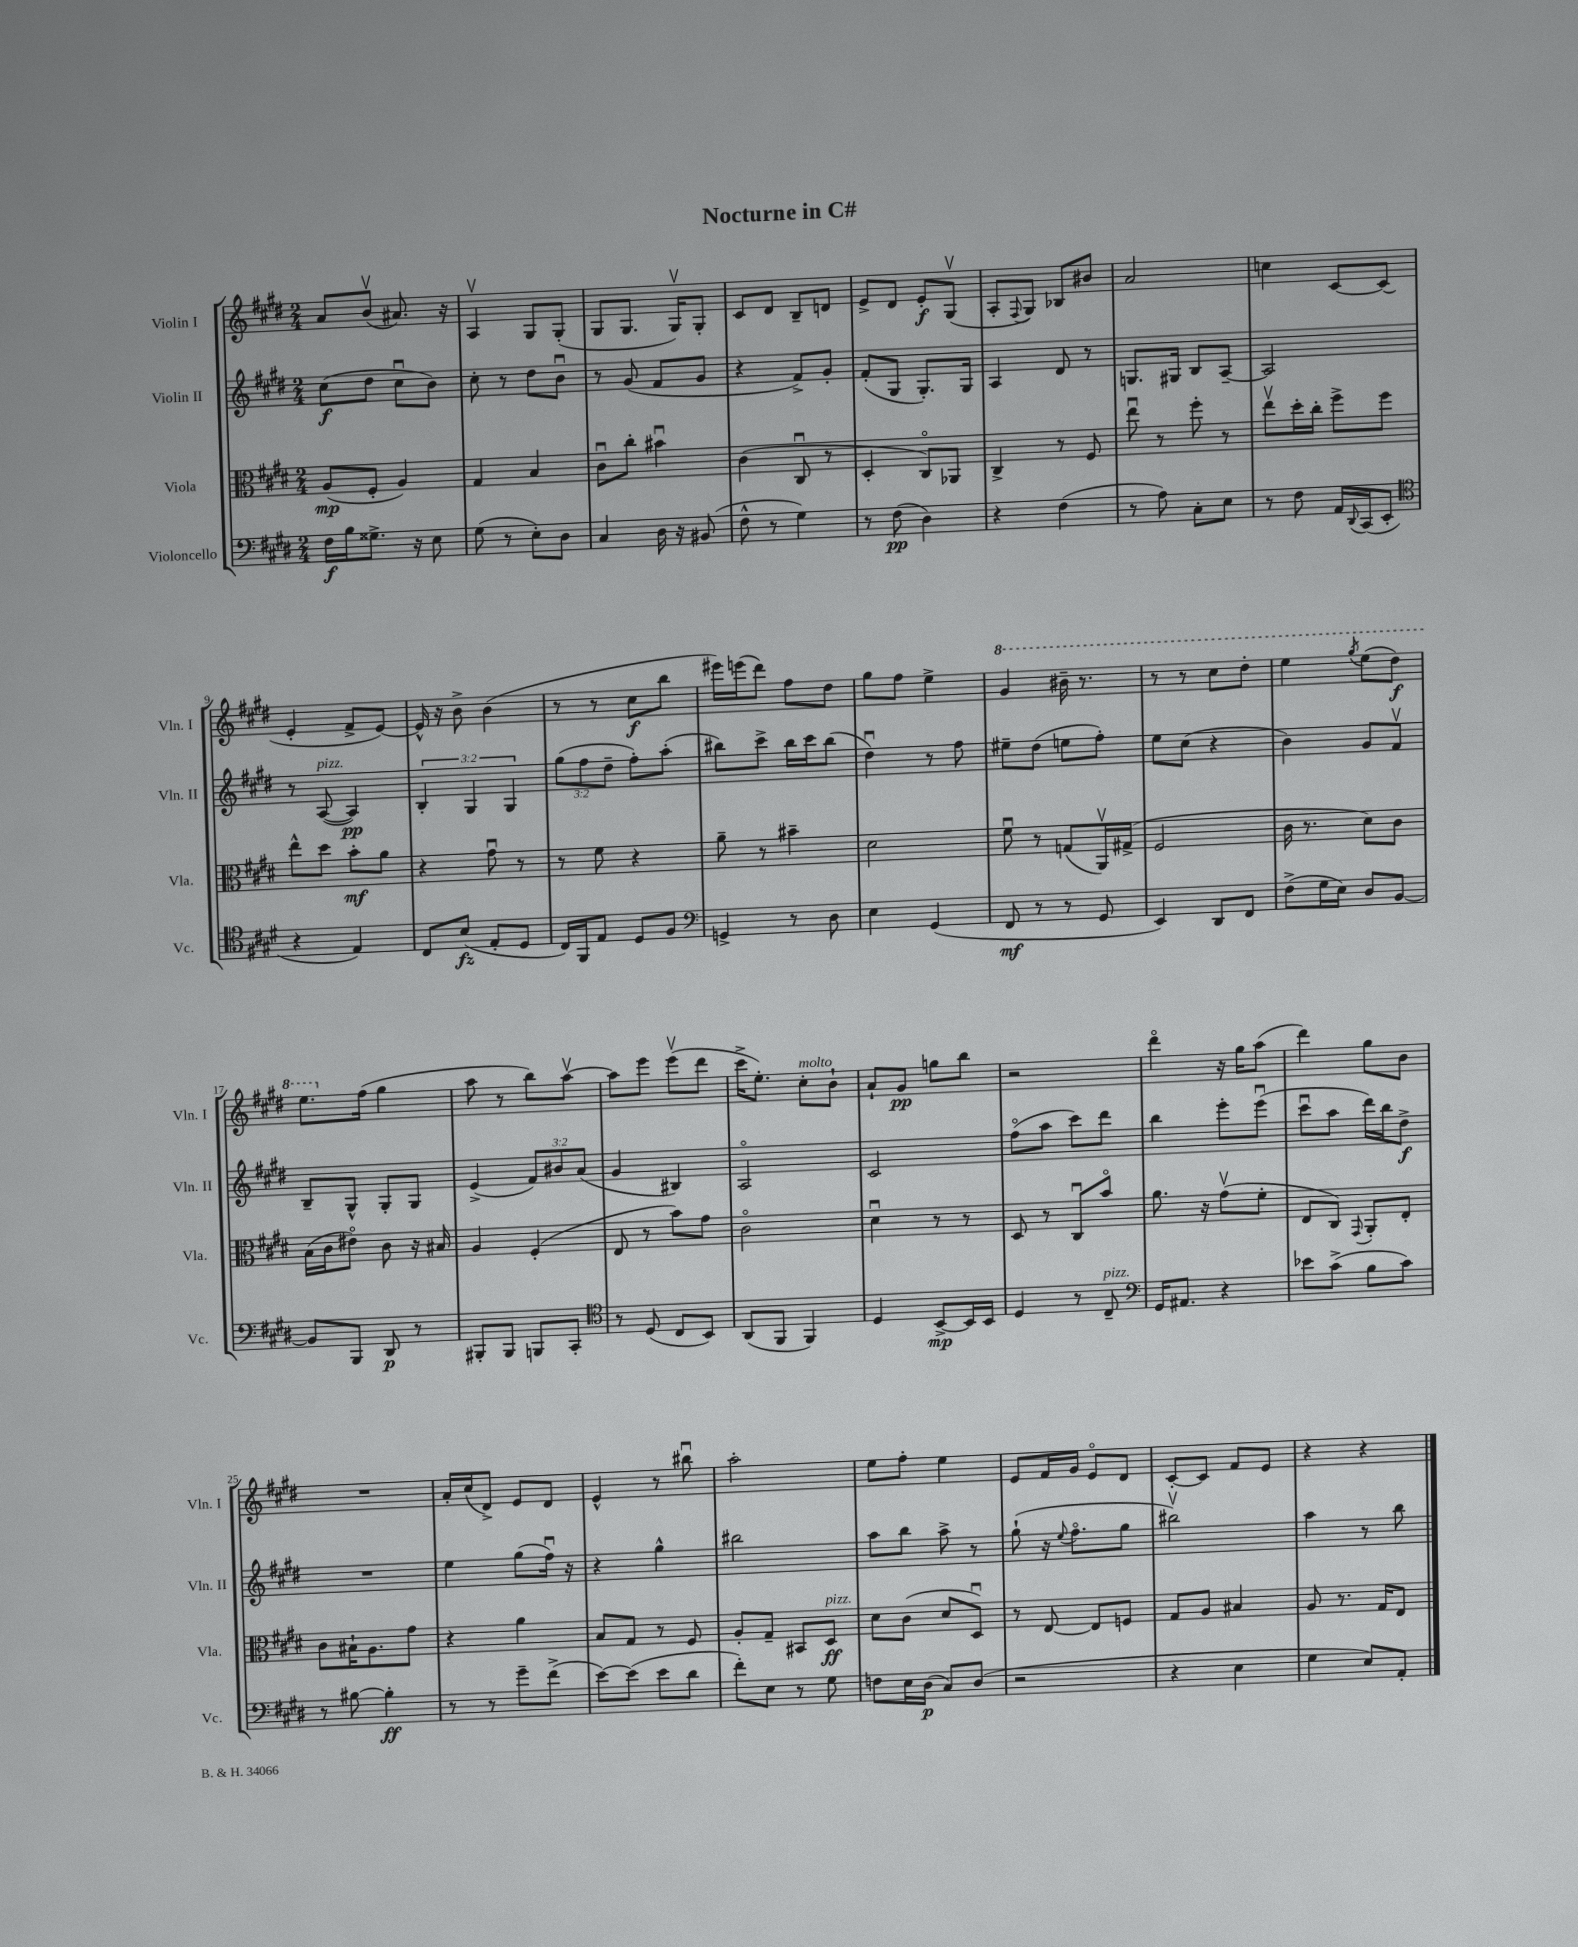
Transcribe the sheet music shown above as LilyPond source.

\header { title = "Nocturne in C#" }
<<
\new StaffGroup <<
\new Staff = "s0" \with { instrumentName = "Violin I" shortInstrumentName = "Vln. I" } {
    \clef treble \key e \major \numericTimeSignature \time 2/4
    a'8 b'8\upbow( ais'8.) r16 |
    a4\upbow gis8 gis8-.( |
    gis8 gis8. gis16\upbow) gis8-. |
    cis'8 dis'8 b8-- d'8 |
    e'8-> dis'8 e'8-.\f gis8\upbow( |
    a8-. \appoggiatura { fis8 } gis8) bes8 bis'8 |
    a'2 |
    c''4 cis'8~ cis'8( |
    e'4-. fis'8-> e'8~) |
    e'16-^ r16 b'8-> b'4( |
    r8 r8 cis''8\f b''8 |
    eis'''16) e'''16( dis'''8) fis''8 dis''8 |
    gis''8 fis''8 e''4-> |
    \ottava #1 gis''4 bis''16-- r8. |
    r8 r8 cis'''8 dis'''8-. |
    e'''4 \acciaccatura { gis'''8 } e'''8( dis'''8\f) |
    e'''8. \ottava #0 fis''16( gis''4 |
    a''8 r8 b''8) a''8~\upbow |
    a''8 e'''8 e'''8\upbow( dis'''8 |
    cis'''16-> e''8.-.) cis''8-.^\markup { \italic "molto" } b'8-! |
    a'8-! gis'8\pp g''8 b''8 |
    r2 |
    dis'''4\flageolet r16 gis''16 a''8( |
    dis'''4) gis''8 b'8 |
    R2 |
    a'16-. cis''16( dis'8->) e'8 dis'8 |
    e'4-^ r8 bis''8\downbow |
    a''2-. |
    e''8 fis''8-. e''4 |
    e'8 fis'16 gis'16 e'8\flageolet dis'8 |
    cis'8~-. cis'8 fis'8 e'8 |
    r4 r4 \bar "|." |
}
\new Staff = "s1" \with { instrumentName = "Violin II" shortInstrumentName = "Vln. II" } {
    \clef treble \key e \major \numericTimeSignature \time 2/4 \override Staff.TupletNumber.text = #tuplet-number::calc-fraction-text
    cis''8\f( dis''8 cis''8\downbow b'8) |
    cis''8-. r8 dis''8 b'8\downbow |
    r8 gis'8( fis'8 gis'8 |
    r4 fis'8->) gis'8-. |
    fis'8-.( gis8 gis8.-.) gis16 |
    a4 dis'8 r8 |
    g8. gis16 b8 a8~-- |
    a2 |
    r8 a8~^\markup { \italic "pizz." }( a4\pp) |
    \tuplet 3/2 { b4-. gis4 gis4 } |
    \tuplet 3/2 { gis''8( fis''8 dis''8-- } fis''8-.) a''8-.( |
    bis''8) cis'''8-> bis''16 cis'''16 bis''8( |
    dis''4\downbow) r8 fis''8 |
    eis''8-- dis''8( e''8 fis''8-.) |
    e''8 cis''8( r4 |
    b'4) gis'8 fis'8\upbow |
    b8-- gis8-^ gis8-. gis8 |
    e'4->( \tuplet 3/2 { fis'8) bis'8 a'8( } |
    gis'4 bis4) |
    a2\flageolet |
    cis'2 |
    fis''8\flageolet( a''8 cis'''8) dis'''8 |
    b''4 e'''8-. e'''8\downbow( |
    cis'''8\downbow a''8 dis'''16) b''16 dis''8->\f |
    R2 |
    e''4 gis''8( fis''16\downbow) r16 |
    r4 gis''4-^ |
    bis''2 |
    a''8 b''8 a''8-> r8 |
    gis''8-!( r16 \appoggiatura { e''8 } fis''8.\flageolet gis''8 |
    bis''2\upbow) |
    a''4 r8 b''8 \bar "|." |
}
\new Staff = "s2" \with { instrumentName = "Viola" shortInstrumentName = "Vla." } {
    \clef alto \key e \major \numericTimeSignature \time 2/4
    a8\mp( fis8-. a4) |
    gis4 b4 |
    cis'8\downbow cis''8-. bis'4\downbow |
    cis'4( cis8\downbow r8 |
    dis4-. cis8\flageolet) aes,8 |
    cis4-> r8 fis8 |
    e''8\downbow r8 fis''8-. r8 |
    e''8\upbow dis''16-. cis''16-. fis''8-> fis''8 |
    e''8-^ dis''8 b'8-.\mf a'8 |
    r4 gis'8\downbow r8 |
    r8 fis'8 r4 |
    a'8-- r8 bis'4-- |
    dis'2 |
    fis'8\downbow r8 g8( a,16\upbow) gis16->( |
    fis2 |
    cis'16 r8. dis'8) cis'8 |
    b16( cis'16 eis'8\flageolet) cis'8 r16 bis16 |
    a4 fis4-.( |
    e8 r8 b'8) gis'8 |
    cis'2\flageolet |
    dis'4\downbow r8 r8 |
    dis8 r8 cis8\downbow b'8\flageolet |
    a'8. r16 gis'8\upbow( fis'8-. |
    e8 cis8) \appoggiatura { gis,8 } a,8-. e8-. |
    cis'8 bis16-! a8. gis'8 |
    r4 a'4 |
    b8 gis8 r8 fis8 |
    a8-. gis8-- bis,8 dis8\ff^\markup { \italic "pizz." } |
    dis'8 cis'8( dis'8 dis8\downbow) |
    r8 e8~ e8 f8 |
    gis8 a8 bis4 |
    a8 r8. gis16 e8 \bar "|." |
}
\new Staff = "s3" \with { instrumentName = "Violoncello" shortInstrumentName = "Vc." } {
    \clef bass \key e \major \numericTimeSignature \time 2/4
    fis16\f b16 gisis8.-> r16 e8 |
    gis8( r8 e8-.) dis8 |
    cis4 dis16 r16 bis,8( |
    fis8-^ r8 gis4) |
    r8 fis8\pp( dis4) |
    r4 fis4( |
    r8 a8) cis8-. e8 |
    r8 fis8 a,16 \appoggiatura { dis,8 } cis,16( e,8-. |
    \clef tenor r4 e4) |
    cis8 b8\fz( e8-. dis8 |
    cis16) fis,16 e8 dis8 fis8 |
    \clef bass g,4-> r8 dis8 |
    e4 gis,4( |
    fis,8\mf r8 r8 gis,8 |
    e,4) dis,8 fis,8 |
    fis8->( gis16 e16) dis8 b,8~ |
    b,8 b,,8 dis,8\p r8 |
    bis,,8-. bis,,8 b,,8 cis,8-. |
    \clef tenor r8 dis8( cis8 b,8) |
    a,8( fis,8 fis,4) |
    dis4 b,8~->\mp b,16 b,16 |
    dis4 r8 cis8--^\markup { \italic "pizz." } |
    \clef bass gis,16 ais,8. r4 |
    ees'8 cis'8->( b8 cis'8) |
    r8 bis8~ bis4-.\ff |
    r8 r8 gis'8-- fis'8->( |
    e'8~) e'8( e'8 dis'8 |
    fis'8-.) e8 r8 gis8 |
    f8 e16 dis16\p( cis8) dis8( |
    r2 |
    r4 e4 |
    gis4 e8) a,8-. \bar "|." |
}
>>
>>
